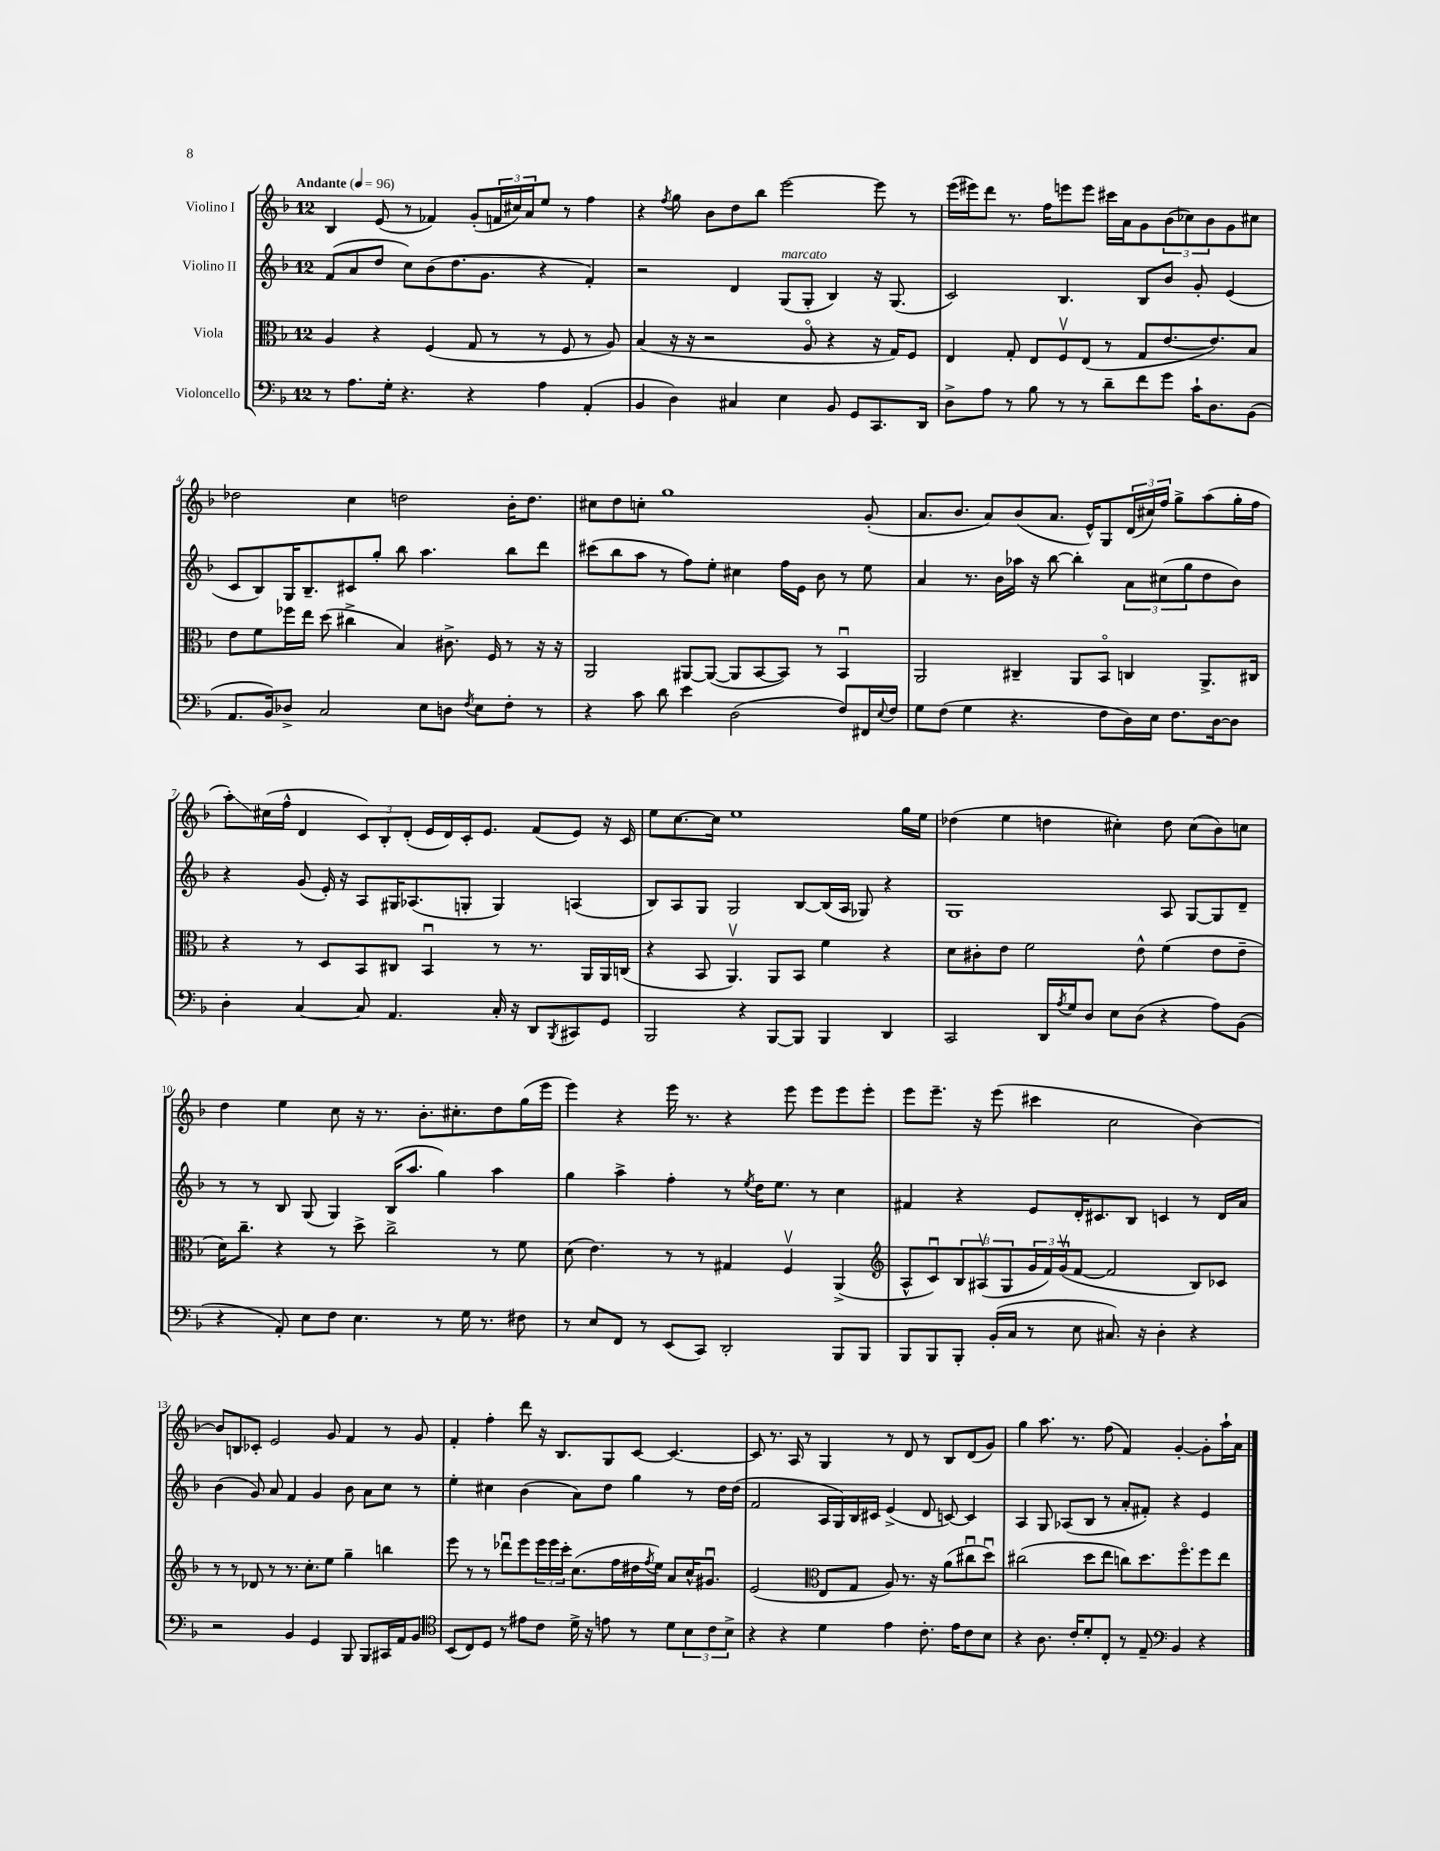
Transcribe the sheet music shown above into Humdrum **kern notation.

**kern	**kern	**kern	**kern
*staff4	*staff3	*staff2	*staff1
*clefF4	*clefC3	*clefG2	*clefG2
*k[b-]	*k[b-]	*k[b-]	*k[b-]
*M12/8	*M12/8	*M12/8	*M12/8
*MM96	*MM96	*MM96	*MM96
8r	4A/	(8f/L	4B-/
8.A\L	.	8a/	.
.	4r	8dd/J	(8e/
16G'\Jk	.	.	.
4.r	.	8cc\L)	8r
.	(4F/	(8b-\	4f-/)
.	.	8.dd\	.
4r	8G/	.	(8g'/L
.	.	8.g\J	.
.	8r	.	24f/L
.	.	.	24cc#/)
.	.	.	24a/J
4A\	8r	4r	8ee/J
.	8F/	.	8r
(4AA'/	8r	4f'/)	4ff\
.	8A/)	.	.
=	=	=	=
4BB-/	(4B-/	2r	4r
.	.	.	8qff/
4D\)	16r	.	8gg\
.	16r	.	.
.	2r	.	8b-\L
4C#/	.	4d/	8dd\
.	.	.	8bb-\J
4E\	.	(8G/L	[2eee\
.	8Ao/	8G'/J	.
8BB-/	4r	4B-/)	.
8GG/L	.	.	.
8.CC/	16r	16r	8eee\]
.	16G/LK)	(8.G/	.
.	8F/J	.	8r
16DD/Jk	.	.	.
=	=	=	=
8D^\L	4E/	2c/)	(16eee\LL
.	.	.	16eee#\J)
8A\J	.	.	8ddd\J
8r	8G'/	.	8.r
8B-\	8E/L	.	.
.	.	.	16ff\LK
8r	8Fv/	4.B-/	8eee\
8r	(8E/J	.	8eee\J
8d~\L	8r	.	16ccc#\LL
.	.	.	16a\J
8f\	8G/L	8B-/L	8g\
8g\J	[8.e/	8b-/J	(12b-\
.	.	.	12cc-\)
16c`\LK	.	8g'/	.
.	.	.	12b-\
8.D\	8.e/])	.	.
.	.	(4e/	8g\
(8BB-\J	8B-/J	.	8cc#\J
=	=	=	=
8.AA/L	8e\L	8c/L	2dd-\
.	8f\	8B-/)	.
16BB-/k)	.	.	.
8D-^/J	16ff-\L	16G/K	.
.	16ee\JJ	8.B-~/	.
2C/	(8dd\	.	.
.	4cc#^\	8c#/	4cc\
.	.	8gg'/J	.
.	4B-/)	8bb-\	2dd\
8E\L	.	4.aa\	.
8D\J	8.c#^\	.	.
8qF/	.	.	.
8E\L	.	.	.
.	16F/	.	.
8F'\J	8r	8bb-\L	16b-'\LK
.	.	.	8.dd\J
8r	16r	8ddd\J	.
.	16r	.	.
=	=	=	=
4r	2AA/	(8ccc#\L	8cc#\L
.	.	8bb-\	8dd\
8c\	.	8aa\J	8cc'\J
8d\	.	8r	1gg
4e\	[8AA#/L	8ff\L)	.
.	(8AA#/_J	8ee'\J	.
(2D\	8AA#/]L	4cc#\	.
.	[8BB-/	.	.
.	8BB-/]J)	16ff\LL	.
.	.	16e\JJ	.
.	8r	8b-\	.
8F/L)	4BB-u/	8r	.
16FF#/L	.	8ee\	(8g'/
8qqE/	.	.	.
16F/JJ	.	.	.
=	=	=	=
8G\L	2AA/	4a/	8.a/L
(8F\J	.	.	.
.	.	.	8.b-/J
4G\	.	8.r	.
.	.	.	8a/L)
.	.	16b-\LL	.
4.r	4C#~/	16aa-\JJ	(8b-/
.	.	16r	.
.	.	[8bb-\	8.a/J
.	8AA/L	4bb-'\]	.
.	.	.	16e^^/LK)
8F\L	8BB-o/J	.	8G/
16D\L)	4C/	12a\L	(24d/L
.	.	.	24cc#/)
16E\JJ	.	.	.
.	.	(12cc#\	24ff/JJ
8.F\L	.	.	8gg^\L
.	.	12gg\	.
.	8.AA^/L	8dd\	(8aa\
[16D\k	.	.	.
8D\]J	.	8b-\J)	16gg'\L
.	16C#/Jk	.	16ff\JJ
=	=	=	=
4D'\	4r	4r	8aa'\L)
.	.	.	(16cc#\L
.	.	.	16ff^^\JJ
[4C/	8r	(8g/	4d/
.	8D/L	16e'/)	.
.	.	16r	.
8C/]	8BB-/	8A/L	12c/L)
.	.	.	12B-'/
4.AA/	8C#/J	16G#/K	.
.	.	.	(12d'/J
.	.	(8.A-/	.
.	4BB-u/	.	16e/LL
.	.	.	16d/)
.	.	8G'/J	16c'/J
.	.	.	8.e/J
16C'/	8r	4G/)	.
16r	.	.	.
8DD/L	8.r	.	(8f/L
8qBBB-/	.	.	.
8CC#/	.	(4A/	8e/J)
.	16AA/LL	.	.
8GG/J	16AA/	.	16r
.	(16C/JJ	.	16c/
=	=	=	=
2BBB-/	4r	8B-/L)	8ee\L
.	.	8A/	[8.cc\
.	8BB-/	8G/J	.
.	.	.	16cc\]Jk
.	4.AAv/)	2G/	1ee
4r	.	.	.
[8BBB-/L	8AA/L	.	.
8BBB-/]J	8BB-/J	[8B-/L	.
4BBB-/	4f\	(16B-/]L	.
.	.	16A/JJ	.
.	.	8G-/)	.
4DD/	4r	4r	.
.	.	.	16gg\LL
.	.	.	16ee\JJ
=	=	=	=
2CC/	8d\L	1G	(4dd-\
.	8c#'\	.	.
.	8e\J	.	4ee\
.	2f\	.	.
16DD/LL	.	.	4dd\
8qA/	.	.	.
16G/J	.	.	.
8D/J	.	.	.
8E\L	.	.	4cc#'\)
(8D\J	8e^^\	.	.
4r	(4f\	8A/	8dd\
.	.	[8G/L	(8cc#\L
8A\L)	8e\L	8G/]	8b-\)
(8BB-\J	8e~\J	8d~/J	8cc\J
=	=	=	=
4r	16d\LK)	8r	4dd\
.	8.cc~\J	.	.
.	.	8r	.
8AA'/)	4r	8B-/	4ee\
8E\L	.	(8G/	.
8F\J	8r	4G/)	8cc\
4.E\	8dd^\	.	16r
.	.	.	8.r
.	2cc^\	(16B-/LK	.
.	.	8.aa/J	.
.	.	.	8.b-'\L
8r	.	4gg\)	.
.	.	.	8.cc#'\
16G\	.	.	.
8.r	.	.	.
.	8r	4aa\	8dd\
8F#\	8f\	.	(16gg\L
.	.	.	16eee\JJ
=	=	=	=
8r	(8d\	4gg\	4eee\)
8E/L	4.e\)	.	.
8FF/J	.	4aa^\	4r
8r	.	.	.
(8EE/L	8r	4ff'\	16eee\
.	.	.	8.r
8CC/J)	8r	.	.
2DD'/	4G#/	8r	4r
.	.	8qee/	.
.	.	16dd\LK	.
.	.	8.ee\J	.
.	4Fv/	.	8eee\
.	.	8r	8eee\L
8BBB-/L	(4AA^/	4cc\	8eee\
8BBB-/J	.	.	8eee'\J
=	=	=	=
*	*clefG2	*	*
8BBB-/L	8A^^/L	4f#/	8eee\L
8BBB-/	8cu/)	.	8.eee~\J
8BBB-'/J	12B-/	4r	.
.	.	.	16r
.	(12A#v/	.	.
(16BB-'/LL	.	.	(8eee\
.	12G/	.	.
16C/JJ	.	.	.
8r	24g/L	8e/L	4ccc#\
.	24f/)	.	.
.	(24gv/J	.	.
8E\	[8f/J	16d'/K	.
.	.	8.c#/	.
8.C#/)	2f/]	.	2cc\
.	.	8B-/J	.
16r	.	.	.
4D'\	.	4c/	.
4r	8B-/L)	8r	[4b-\)
.	8c-/J	16d/LL	.
.	.	16a/JJ	.
=	=	=	=
2r	8r	(4b-\	8b-/]L
.	8r	.	8B/
.	8d-/	8g/)	8c-'/J
.	8r	8a/	2e/
4BB-/	8.r	4f/	.
.	8.cc'\L	.	.
4GG/	.	4g/	.
.	8ee\J	.	8g/
8BBB-/	4gg~\	8b-\	4f/
8BBB-/L	.	8a\L	.
16CC#/L	4bb\	8cc\J	8r
16AA/J	.	.	.
8BB-/J	.	8r	8g/
=	=	=	=
*clefC4	*	*	*
(8BB-/L	8eee\	4ee'\	4f'/
8C/)	8r	.	.
8D/J	8r	4cc#\	4ff'\
8r	8ddd-u\L	.	.
8e#\L	8eee\	(4b-\	8ddd\
8c\J	24eee\L	.	16r
.	24eee\	.	.
.	.	.	8.B-/L
.	24ccc'\JJ	.	.
16d^\	(8.cc\L	8a\L)	.
16r	.	.	.
8e\	.	8dd\J	8G/
.	16ff\L	.	.
8r	16dd#\	4gg\	[8c/J
.	8qff/	.	.
.	16ee\JJ)	.	.
8d\L	8a/L	.	4.c/_
12B-\	16cc^^/K	8r	.
.	8.g#u/J	.	.
12c\	.	.	.
.	.	16dd\LL	.
12B-^\J	.	.	.
.	.	(16dd\JJ	.
=	=	=	=
4r	(2e/	2f/	8c/]
.	.	.	8.r
4r	.	.	.
.	.	.	16A/
.	.	.	8r
*	*clefC3	*	*
4d\	8E/L	16A/LL	4G/
.	.	16G/)	.
.	8G/J	16B-/	.
.	.	16c#/JJ	.
4e\	8A/)	(4e^/	8r
.	8.r	.	8d/
8.c'\	.	8d/	8r
.	16r	.	.
.	(8a\L	[8c/)	8B-/L
16e\LK	.	.	.
8c\	8cc#u\	4c/]	(8d/
8B-\J	8ddu\J)	.	8g/J)
=	=	=	=
4r	(2cc#\	4A/	4gg\
8.A\	.	8G/	8.aa\
.	.	(8A-/L	.
16c'/LK	.	.	8.r
8d'/	8dd\L	8B-/J	.
8C'/J	8ee\J	8r	(8ff\
8r	8cc\L)	8a'/L	4f/)
8E~/	8.dd\	8f#'/J)	.
*clefF4	*	*	*
4BB-/	.	4r	[4g'/
.	8.ffo\	.	.
4r	8ff\	4e/	8g'\]L
.	8ee\J	.	16aa`\L
.	.	.	16a\JJ
==	==	==	==
*-	*-	*-	*-
